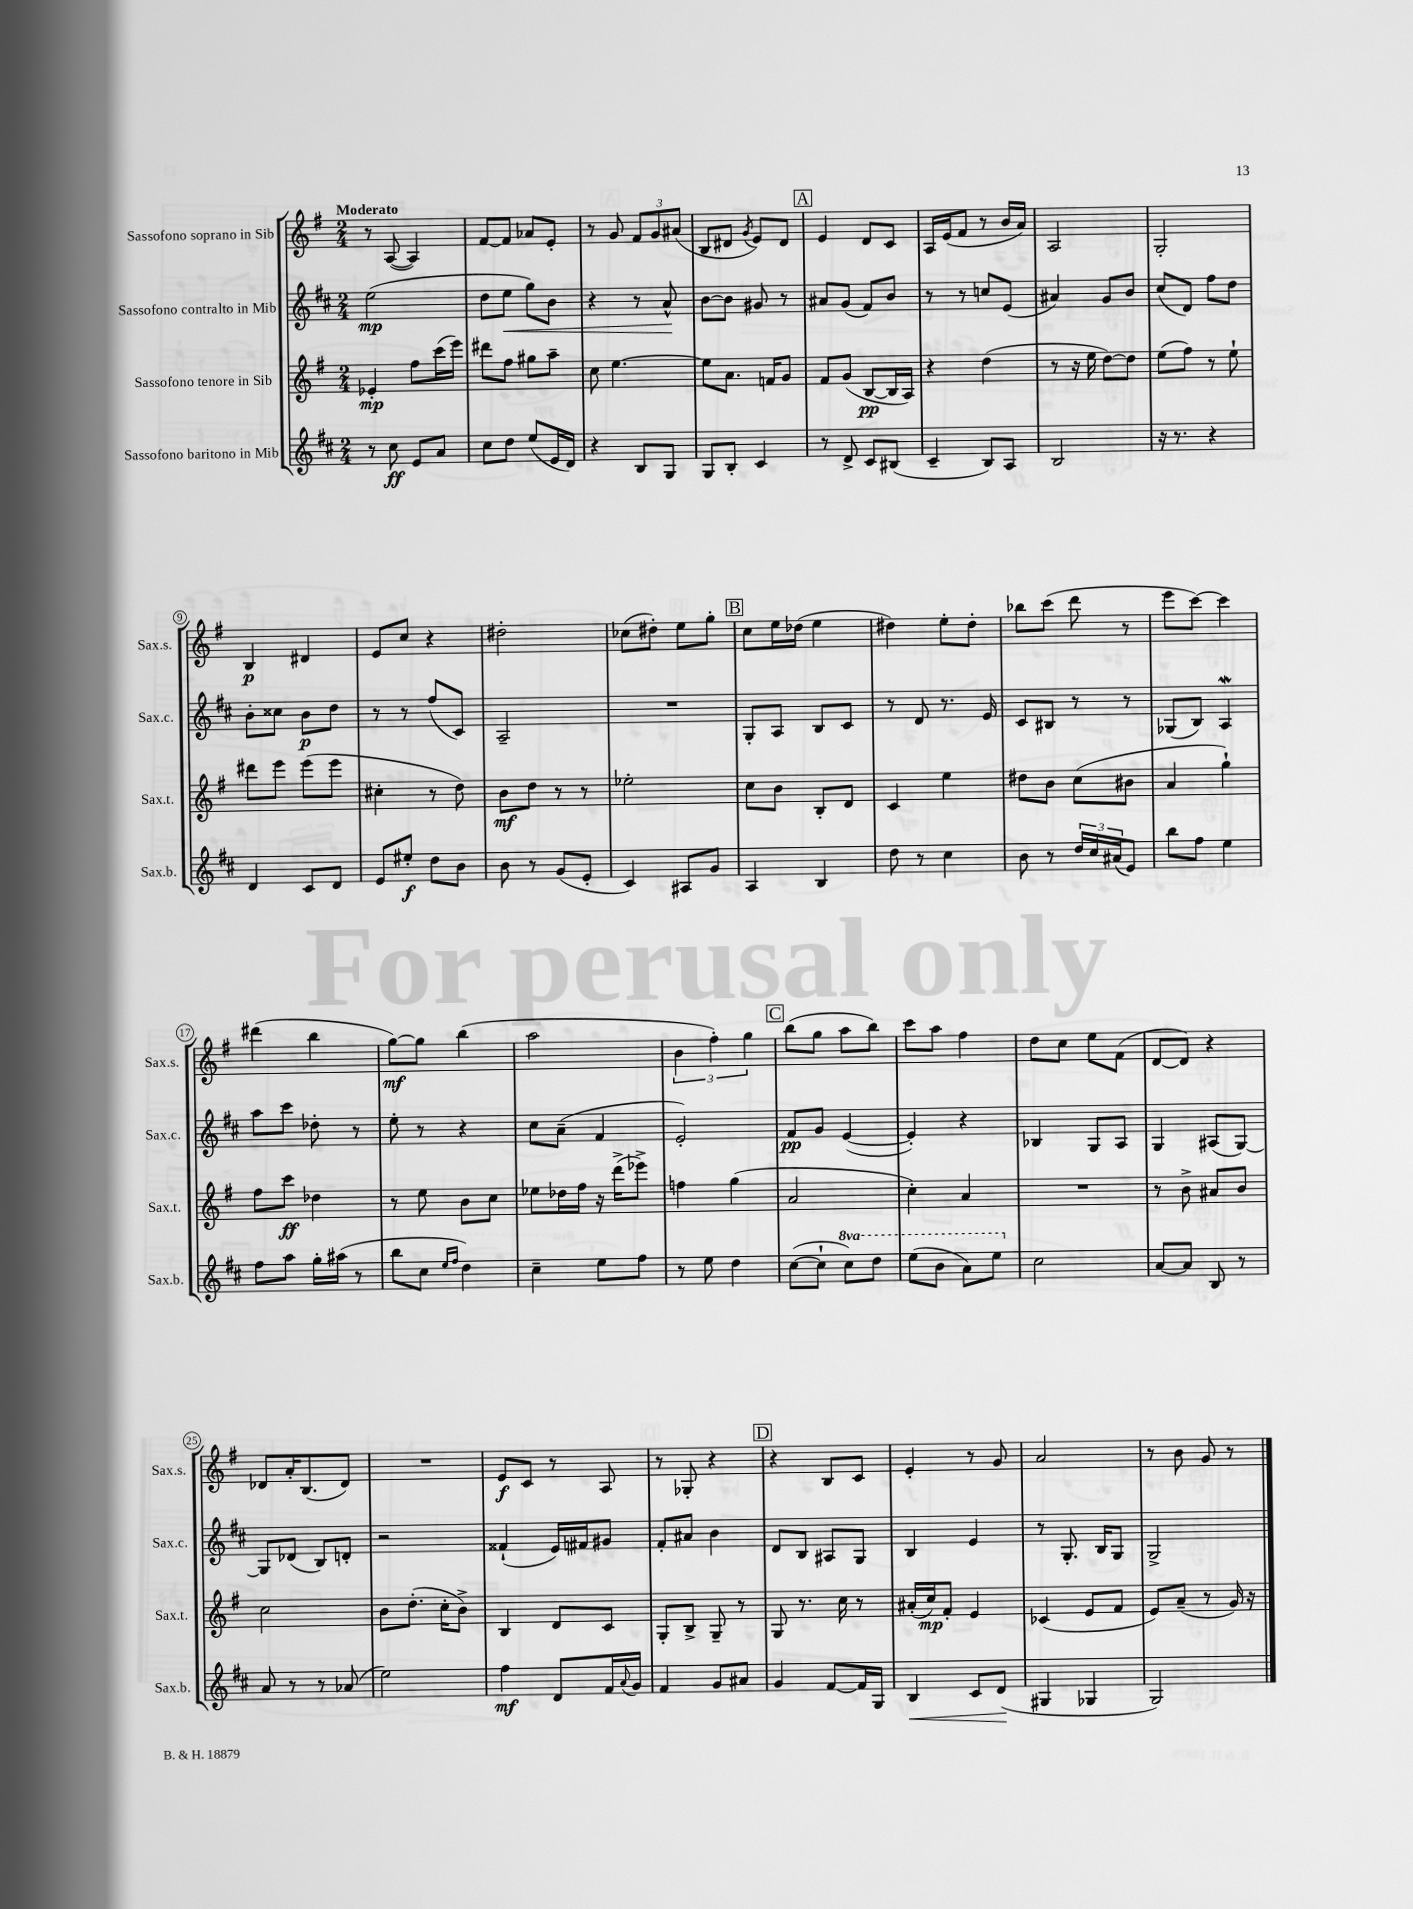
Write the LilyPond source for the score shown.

<<
\new StaffGroup <<
\new Staff = "s0" \with { instrumentName = "Sassofono soprano in Sib" shortInstrumentName = "Sax.s." } {
    \clef treble \key g \major \numericTimeSignature \time 2/4 \tempo "Moderato"
    r8 a8~( a4) |
    fis'8~ fis'8 aes'8 e'8-. |
    r8 g'8 \tuplet 3/2 { fis'8 g'8 ais'8( } |
    b8 dis'8 \acciaccatura { g'8 } e'8) dis'8 |
    \mark \markup { \box "A" } e'4 d'8 c'8 |
    a16 e'16( fis'8 r8 b'16 a'16) |
    a2 |
    g2-. |
    b4\p dis'4 |
    e'8 c''8 r4 |
    dis''2-. |
    ces''8( dis''8-.) e''8 g''8-. |
    \mark \markup { \box "B" } c''8 e''16 des''16( e''4 |
    dis''4) e''8-. dis''8-. |
    bes''8 c'''8( d'''8 r8 |
    e'''8 c'''8~) c'''4 |
    dis'''4( b''4 |
    g''8~\mf) g''8 b''4( |
    a''2 |
    \tuplet 3/2 { b'4 fis''4-.) g''4 } |
    \mark \markup { \box "C" } b''8( g''8 a''8 b''8) |
    c'''8 a''8 fis''4 |
    d''8 c''8 e''8 fis'8( |
    d'8~ d'8) r4 |
    des'8 a'16-. b8.( des'8) |
    R2 |
    e'8\f c'8 r8 a8 |
    r8 ges8-. r4 |
    \mark \markup { \box "D" } r4 b8 c'8 |
    e'4-. r8 g'8 |
    a'2 |
    r8 b'8 g'8 r8 \bar "|." |
}
\new Staff = "s1" \with { instrumentName = "Sassofono contralto in Mib" shortInstrumentName = "Sax.c." } {
    \clef treble \key d \major \numericTimeSignature \time 2/4
    e''2\mp( |
    d''8 e''8\< g''8) b'8 |
    r4 r8 a'8-^\! |
    b'8~ b'8 gis'8 r8 |
    \mark \markup { \box "A" } ais'8 g'8( fis'8) b'8 |
    r8 r8 c''8 e'8( |
    ais'4) g'8 b'8 |
    cis''8( d'8) fis''8 d''8 |
    b'8-. cisis''8 b'8\p d''8 |
    r8 r8 fis''8( cis'8) |
    a2-- |
    R2 |
    \mark \markup { \box "B" } g8-. a8 b8 cis'8 |
    r8 d'8 r8. e'16 |
    cis'8 bis8 r8 r8 |
    ges8( b8) a4\mordent |
    a''8 cis'''8 des''8-. r8 |
    e''8-. r8 r4 |
    cis''8 a'8--( fis'4 |
    e'2-.) |
    \mark \markup { \box "C" } fis'8\pp g'8 e'4~( |
    e'4-.) r4 |
    bes4 g8 a8 |
    g4 ais8( g8~) |
    g8 des'8( b8) d'8-. |
    r2 |
    fisis'4-!( e'16) fis'16 gis'8 |
    fis'8-. ais'8 b'4 |
    \mark \markup { \box "D" } d'8 b8 ais8 g8 |
    b4 e'4 |
    r8 g8.-. b16 g8 |
    g2-> \bar "|." |
}
\new Staff = "s2" \with { instrumentName = "Sassofono tenore in Sib" shortInstrumentName = "Sax.t." } {
    \clef treble \key g \major \numericTimeSignature \time 2/4
    ees'4-.\mp fis''8 c'''16( e'''16) |
    dis'''8 fis''8 gis''8 a''8-- |
    c''8 e''4.~ |
    e''8 a'8. f'16 g'8 |
    \mark \markup { \box "A" } fis'8 g'8( b8~\pp b16 a16) |
    r4 d''4( |
    r8 r16 e''16 d''8~) d''8 |
    e''8( fis''8) r8 e''8-! |
    dis'''8 e'''8 e'''8( e'''8 |
    cis''4-. r8 d''8) |
    b'8\mf d''8 r8 r8 |
    ees''2-. |
    \mark \markup { \box "B" } c''8 b'8 b8-. d'8 |
    c'4 e''4 |
    dis''8 b'8 c''8( bis'8 |
    a'4 g''4-!) |
    fis''8 c'''8\ff des''4 |
    r8 e''8 b'8 c''8 |
    ees''8 des''16 fis''16 r16 d'''16->( ees'''8->) |
    f''4 g''4( |
    \mark \markup { \box "C" } a'2 |
    c''4-.) a'4 |
    R2 |
    r8 b'8-> ais'8 b'8 |
    c''2 |
    b'8 d''8.-.( c''16-. b'8->) |
    b4 d'8 c'8 |
    g8-. b8-> g8-- r8 |
    \mark \markup { \box "D" } g8 r8. c''16 r8 |
    ais'16-.( c''16\mp) fis'8-. e'4 |
    ces'4( e'8 fis'8 |
    e'8) a'8--( r8 g'16) r16 \bar "|." |
}
\new Staff = "s3" \with { instrumentName = "Sassofono baritono in Mib" shortInstrumentName = "Sax.b." } {
    \clef treble \key d \major \numericTimeSignature \time 2/4 \set Staff.ottavationMarkups = #ottavation-simple-ordinals
    r8 cis''8\ff e'8 a'8 |
    cis''8 d''8 e''8( e'16 d'16) |
    r4 b8 g8 |
    g8 b8-. cis'4 |
    \mark \markup { \box "A" } r8 d'8-> cis'8 bis8( |
    cis'4-- b8) a8 |
    b2 |
    r16 r8. r4 |
    d'4 cis'8 d'8 |
    e'8 eis''8-.\f d''8 b'8 |
    b'8 r8 g'8( e'8-. |
    cis'4) ais8 g'8 |
    \mark \markup { \box "B" } a4 b4 |
    d''8 r8 cis''4 |
    b'8 r8 \tuplet 3/2 { d''16 cis''16 ais'16( } e'8) |
    b''8 fis''8 e''4 |
    fis''8 a''8 g''16-. ais''16( r8 |
    b''8 cis''8 \grace { e''16 fis''16 } d''4) |
    cis''4-- e''8 fis''8 |
    r8 e''8 d''4 |
    \mark \markup { \box "C" } cis''8~( cis''8-! \ottava #1 cis'''8) d'''8 |
    e'''8( b''8 a''8) e'''8 \ottava #0 |
    cis''2 |
    a'8~ a'8 b8 r8 |
    a'8 r8 r8 aes'8( |
    e''2) |
    fis''4\mf d'8 fis'16 \appoggiatura { a'8 } g'16 |
    fis'4 g'8 ais'8 |
    \mark \markup { \box "D" } g'4 fis'8~ fis'16 g16 |
    b4\< cis'8 d'8\!( |
    gis4 ges4 |
    g2) \bar "|." |
}
>>
>>
\layout { \context { \Score \override BarNumber.stencil = #(make-stencil-circler 0.1 0.3 ly:text-interface::print) } }
